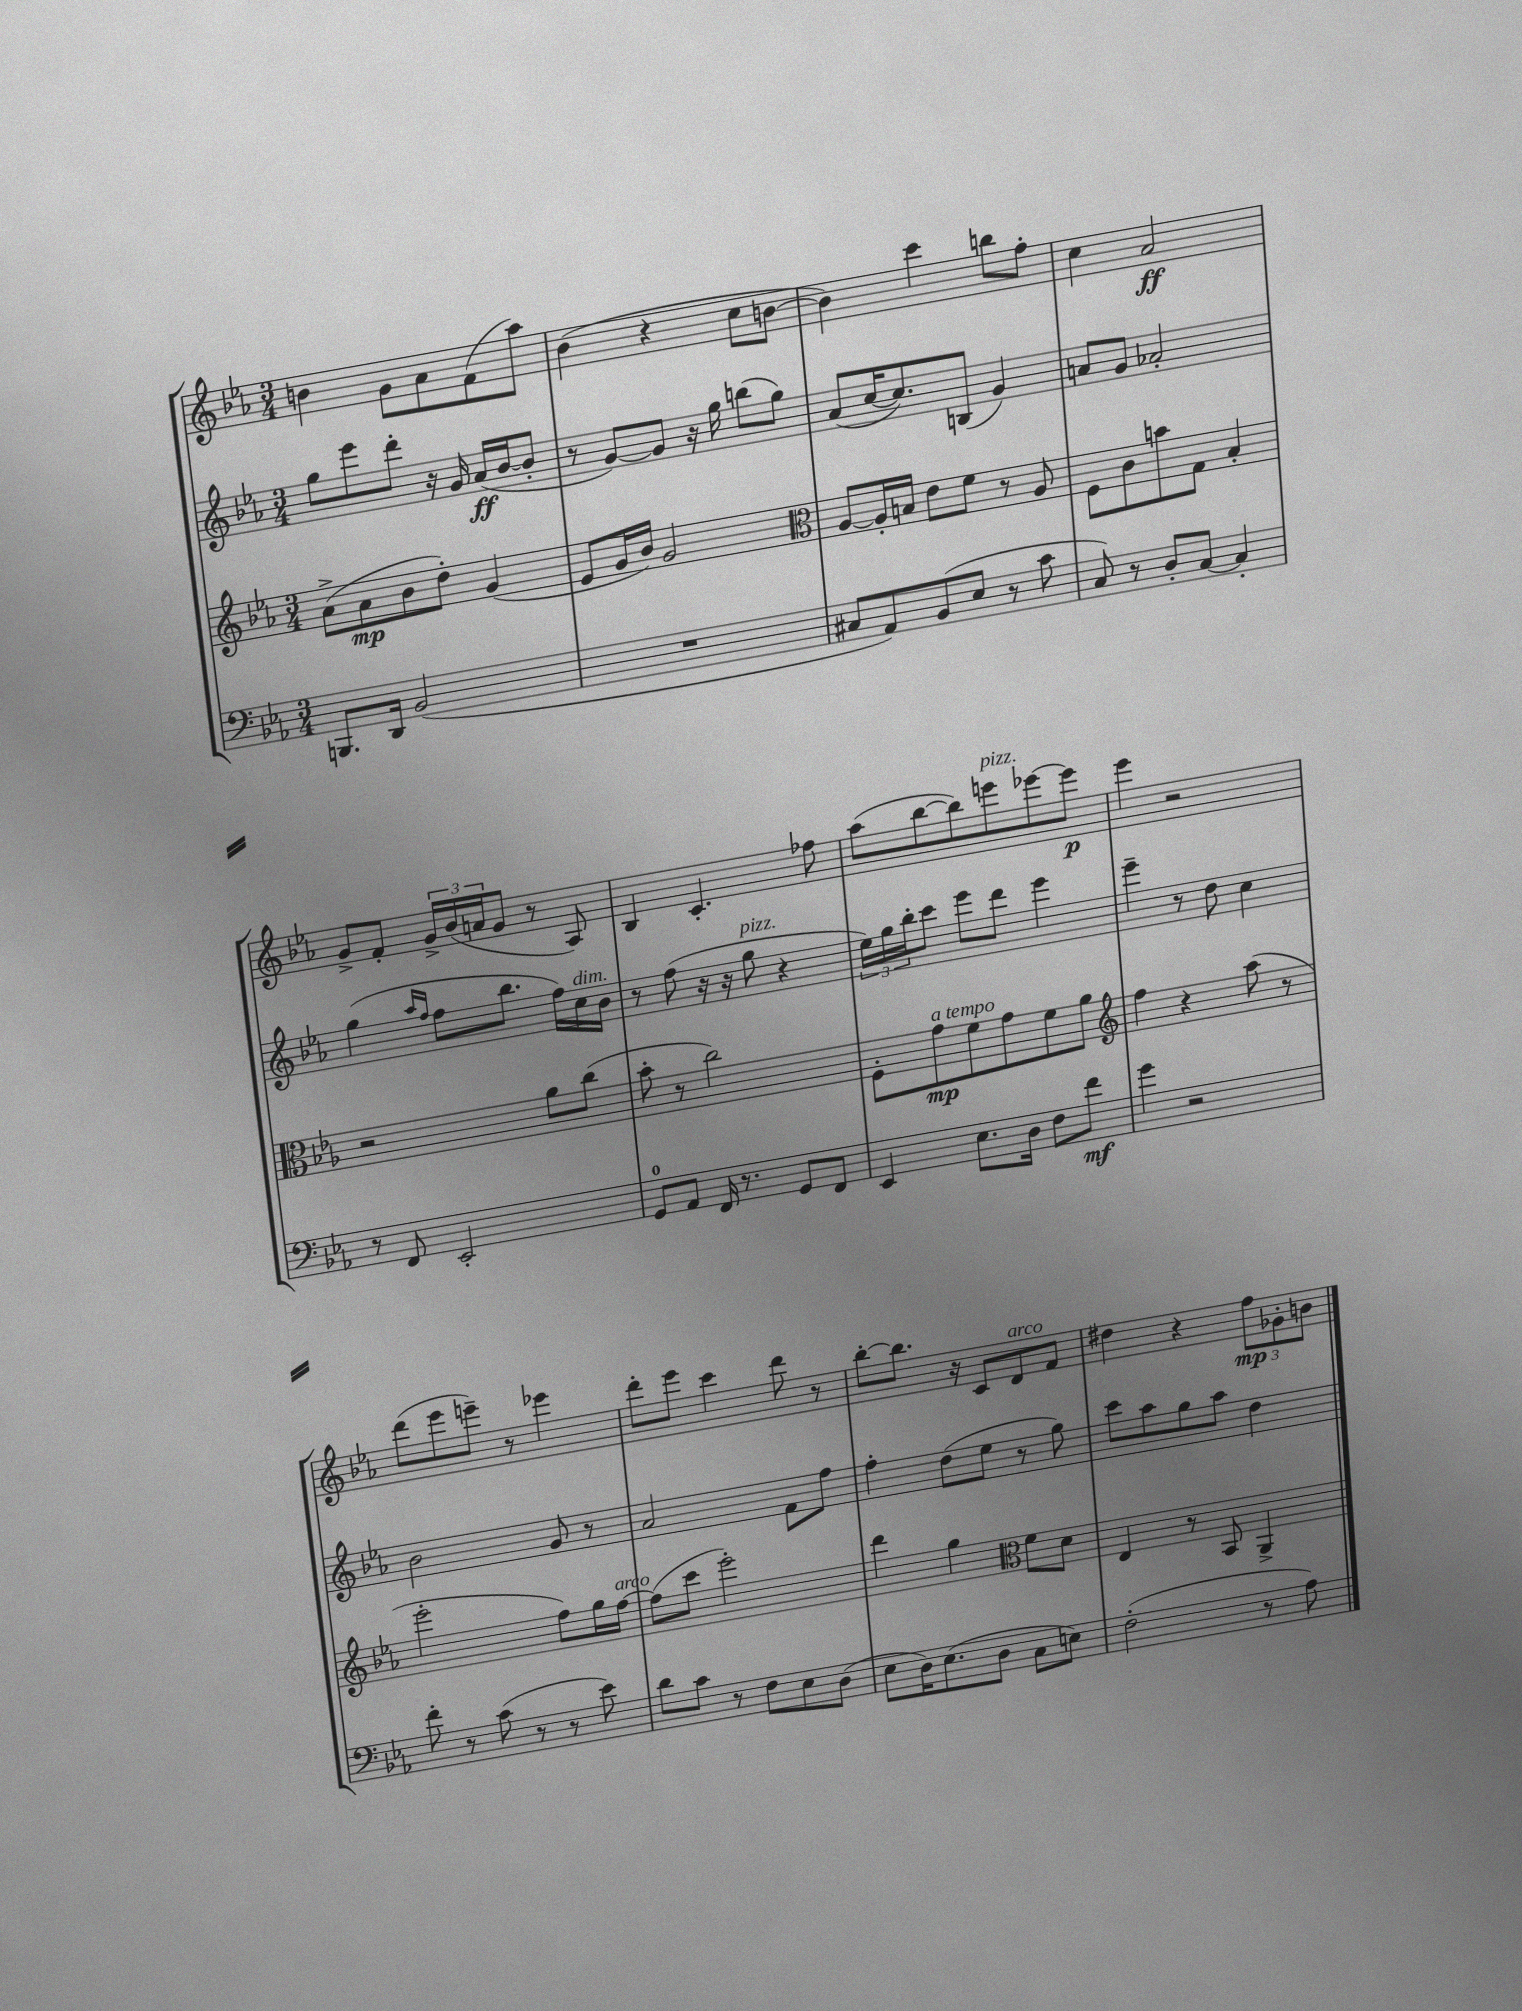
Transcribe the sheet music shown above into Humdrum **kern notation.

**kern	**kern	**kern	**kern
*staff4	*staff3	*staff2	*staff1
*clefF4	*clefG2	*clefG2	*clefG2
*k[b-e-a-]	*k[b-e-a-]	*k[b-e-a-]	*k[b-e-a-]
*M3/4	*M3/4	*M3/4	*M3/4
8.BBB	(8a-^	8gg	4b
.	8a-	8eee-	.
16DD	.	.	.
(2BB-	8b-	8ddd'	8g
.	8dd')	16r	8a-
.	.	16g	.
.	(4g	(16a-	(8f
.	.	[16b-	.
.	.	8b-']	8aa-)
=	=	=	=
2.r	8e-	8r	(4b-
.	16g	[8g)	.
.	16b-)	.	.
.	2g	8g]	4r
.	.	16r	.
.	.	16gg	.
.	.	(8bb	8cc
.	.	8gg)	[8b
=	=	=	=
*	*clefC3	*	*
8C#	[8A-	(8a-	4b])
8AA-)	16A-']	[16cc	.
.	16B	8.cc])	.
(8BB-	8e-	.	4ccc
8E-	8f	(8B	.
8r	8r	4g)	8bb
8c	8A-	.	8ff'
=	=	=	=
8C)	8F	8a	4cc
8r	8c	8g	.
8D'	8b	2a-'	2a-
[8C	8G	.	.
4C']	4B-'	.	.
=	=	=	=
8r	2r	(4gg	8g^
8FF	.	.	8f'
.	.	16qqaa-	.
.	.	16qqff	.
2EE-'	.	8ff	24g^
.	.	.	(24b-
.	.	.	24a
.	.	8.bb-	8g
.	8a-	.	8r
.	.	16ff)	.
.	(8cc	16cc	8A-)
.	.	16b-	.
=	=	=	=
8GG	8b-'	8r	4B-
8AA-	8r	(8ff	.
16FF	2cc)	16r	4.c'
8.r	.	16r	.
.	.	8gg	.
8GG	.	4r	.
8FF	.	.	8ff-
=	=	=	=
4EE-	8F'	24ee-)	(8aa-
.	.	24gg	.
.	.	24bb-'	.
.	8g	8ccc	[8bb-
8.E-	8f	8eee-	8bb-])
.	8g	8ddd	8eee
16D	.	.	.
8F	8f	4eee-	[8eee-
8f	8a-	.	8eee-]
=	=	=	=
*	*clefG2	*	*
4g	4ff	4eee-~	4eee-
2r	4r	8r	2r
.	.	8dd	.
.	(8aa-	4cc	.
.	8r	.	.
=	=	=	=
8f'	2eee-'	2b-	(8ddd
8r	.	.	8eee-
(8c	.	.	8eee~)
8r	.	.	8r
8r	8ff)	8g	4eee-
8e-)	16gg	8r	.
.	[16ff	.	.
=	=	=	=
8d	(8ff]	2a-	8ddd'
8c	8ccc	.	8eee-
8r	2eee-')	.	4ccc
8F	.	.	.
8E-	.	8f	8ddd
(8D	.	8ff	8r
=	=	=	=
8E-	4ddd	4ff'	[8bb-'
16D)	.	.	8.bb-]
(8.E-	.	.	.
.	4gg	(8dd	.
.	.	.	16r
8D	.	8ee-	8c
*	*clefC3	*	*
8C	8f	8r	8d
8E)	8d	8gg)	8f
=	=	=	=
(2F'	4E-	8ccc	4dd#
.	.	8aa-	.
.	8r	8gg	4r
.	8BB-	8aa-	.
8r	4AA-^	4dd	12ff
.	.	.	12g-'
8A-)	.	.	.
.	.	.	12b
==	==	==	==
*-	*-	*-	*-
